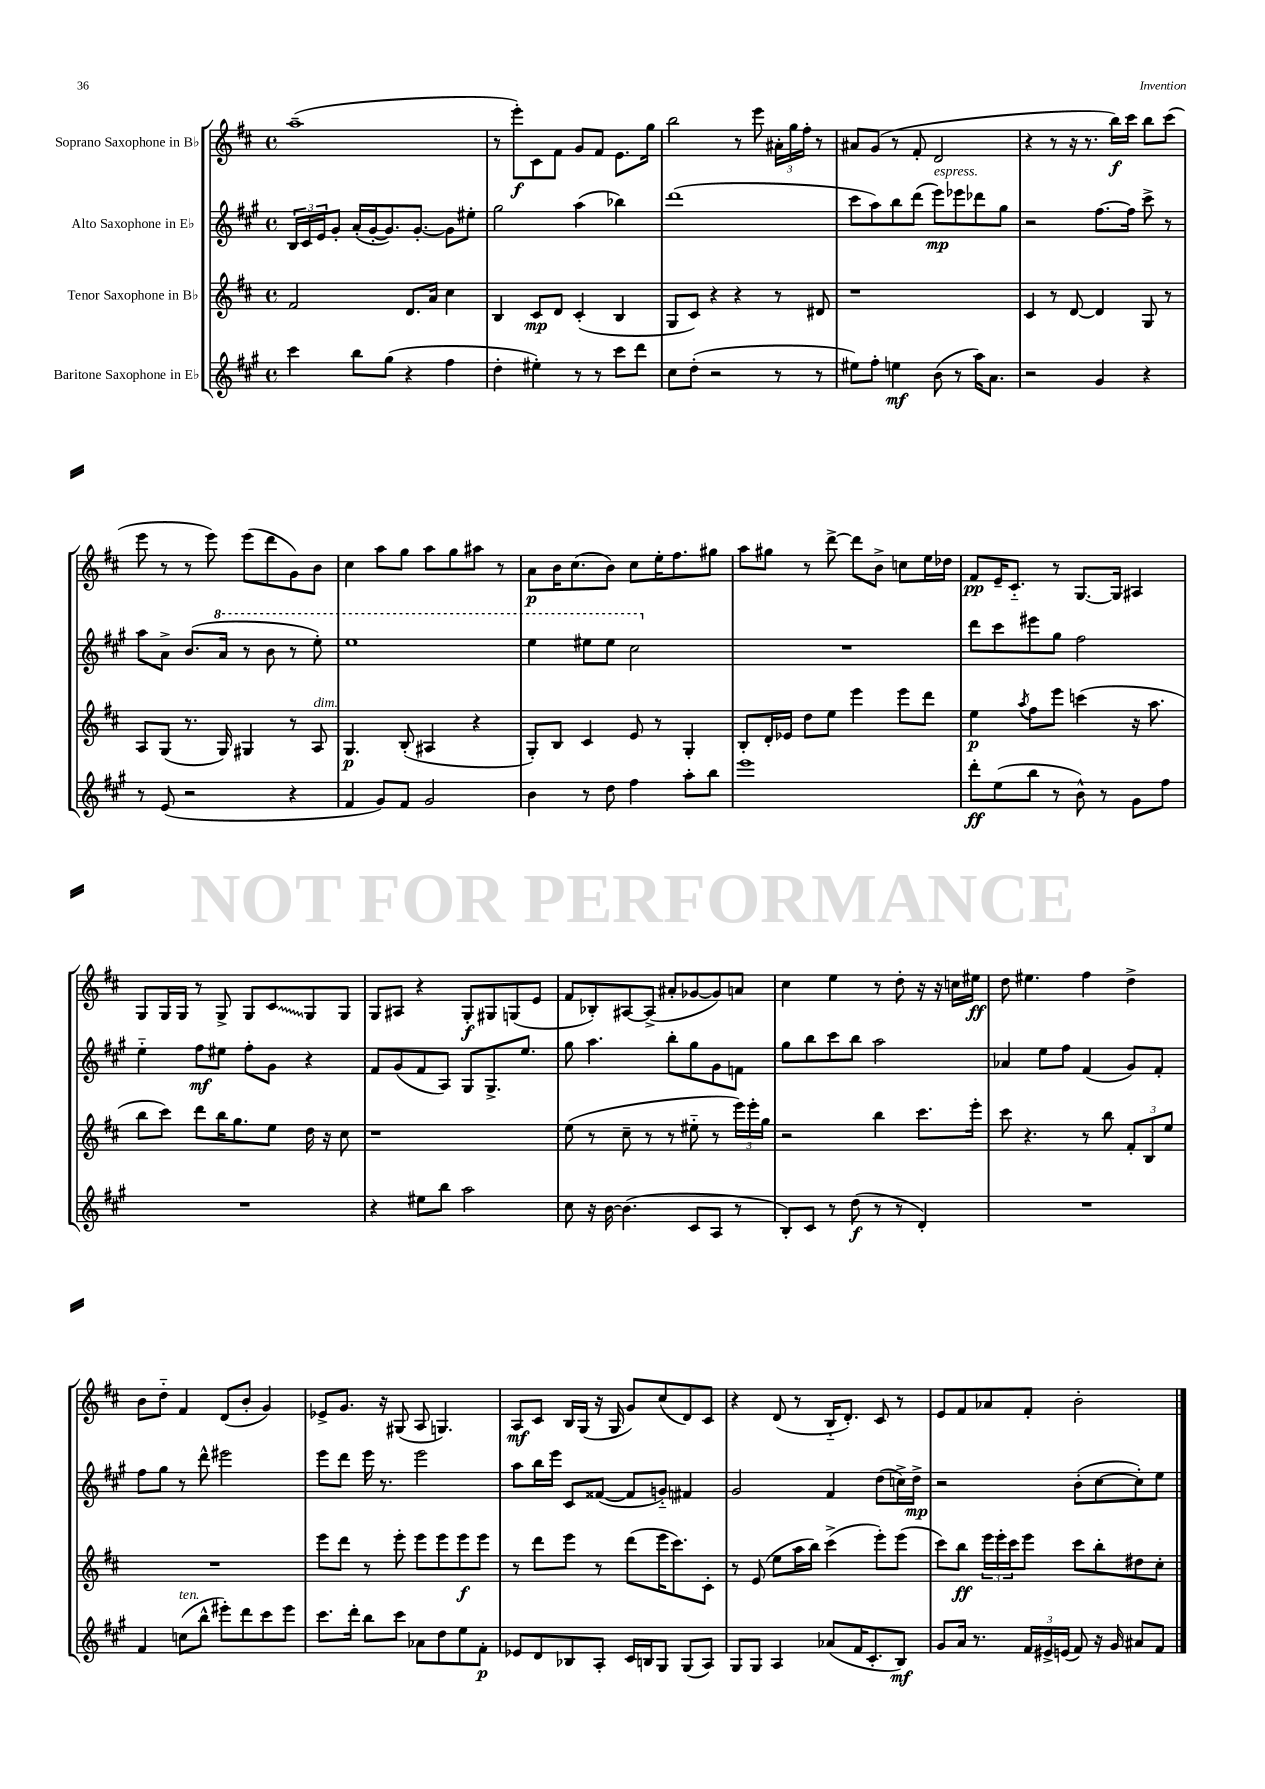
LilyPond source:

<<
\new StaffGroup <<
\new Staff = "s0" \with { instrumentName = "Soprano Saxophone in Bb" } {
    \clef treble \key d \major \defaultTimeSignature \time 4/4
    a''1--( |
    r8 e'''8-.\f) cis'8 fis'8 g'8 fis'8 e'8. g''16 |
    b''2 r8 e'''8 \tuplet 3/2 { ais'16-. g''16 fis''16-. } r8 |
    ais'8 g'8( r8 fis'8-. d'2 |
    r4 r8 r16 r8. b''16\f) cis'''16 b''8 cis'''8( |
    e'''8 r8 r8 e'''8) e'''8( d'''8 g'8) b'8 |
    cis''4 a''8 g''8 a''8 g''8 ais''8 r8 |
    a'8\p b'16 cis''8.( b'8) cis''8 e''16-. fis''8. gis''8 |
    a''8 gis''8 r8 d'''8~-> d'''8 b'8-> c''8 e''16 des''16 |
    fis'8\pp e'16-- cis'8.-_ r8 g8.~ g16 ais4 |
    g8 g16 g16 r8 g8-> g8 \once \override Glissando.style = #'zigzag cis'8\glissando g8 g8 |
    g8 ais8 r4 g8-.\f gis8 g8( e'8 |
    fis'8 bes8-.) ais8~ ais8->( ais'8-. ges'8~ ges'8) a'8 |
    cis''4 e''4 r8 d''8-. r16 r16 c''16 eis''16\ff |
    d''8 eis''4. fis''4 d''4-> |
    b'8 d''8-_ fis'4 d'8( b'8-. g'4) |
    ees'8-> g'8. r16 gis8( a8 g4.) |
    a8\mf cis'8 b16 g16( r16 g16 g'8) cis''8( d'8) cis'8 |
    r4 d'8( r8 b16-_ d'8.-.) cis'8 r8 |
    e'8 fis'8 aes'8 fis'8-. b'2-. \bar "|." |
}
\new Staff = "s1" \with { instrumentName = "Alto Saxophone in Eb" } {
    \clef treble \key a \major \defaultTimeSignature \time 4/4
    \tuplet 3/2 { b16 cis'16 e'16 } gis'8-. a'16-.( gis'16~-. gis'8.) gis'8.~-. gis'8 eis''8-. |
    gis''2 a''4( bes''4) |
    d'''1( |
    cis'''8 a''8) b''8 d'''8( e'''8\mp^\markup { \italic "espress." }) ees'''8 des'''8 gis''8 |
    r2 fis''8.~ fis''16 cis'''8-> r8 |
    a''8 a'8-> b'8.( \ottava #1 a''16 r8 b''8 r8 e'''8-.) |
    e'''1 |
    e'''4 eis'''8 eis'''8 cis'''2 \ottava #0 |
    R1 |
    d'''8 cis'''8 eis'''8 gis''8 fis''2 |
    e''4-_ fis''8\mf eis''8 fis''8-. gis'8 r4 |
    fis'8 gis'8( fis'8 a8) gis8 gis8.-> e''8. |
    gis''8 a''4. b''8-. gis''8 gis'8 f'8 |
    gis''8 b''8 cis'''8 b''8 a''2 |
    aes'4 e''8 fis''8 fis'4( gis'8) fis'8-. |
    fis''8 gis''8 r8 d'''8-^ eis'''2 |
    e'''8 d'''8 e'''16 r8. e'''2 |
    a''8 b''16 e'''16 cis'8 fisis'8~( fisis'8 g'8-_) fis'4 |
    gis'2 fis'4 d''8( c''16->) d''16->\mp |
    r2 b'8-.( cis''8~ cis''8-.) e''8 \bar "|." |
}
\new Staff = "s2" \with { instrumentName = "Tenor Saxophone in Bb" } {
    \clef treble \key d \major \defaultTimeSignature \time 4/4
    fis'2 d'8. a'16 cis''4 |
    b4 cis'8\mp d'8 cis'4-.( b4 |
    g8 cis'8) r4 r4 r8 dis'8 |
    r1 |
    cis'4 r8 d'8~ d'4 g8 r8 |
    a8 g8( r8. g16) gis4 r8 a8^\markup { \italic "dim." } |
    g4.\p b8-.( ais4 r4 |
    g8-.) b8 cis'4 e'8 r8 g4-. |
    b8-. d'16-. ees'16 d''8 e''8 e'''4 e'''8 d'''8 |
    e''4\p \acciaccatura { a''8 } fis''8 e'''8 c'''4( r16 a''8. |
    b''8 cis'''8) d'''8 b''16 g''8. e''8 d''16 r16 cis''8 |
    r1 |
    e''8( r8 cis''8-- r8 r8 eis''8-_ r8 \tuplet 3/2 { e'''16) e'''16-. g''16 } |
    r2 b''4 cis'''8. e'''16-. |
    cis'''8 r4. r8 b''8 \tuplet 3/2 { fis'8-. b8 e''8 } |
    R1 |
    e'''8 d'''8 r8 e'''8-. e'''8 e'''8 e'''8\f e'''8 |
    r8 d'''8 e'''8 r8 d'''8( e'''16 cis'''8.) cis'8-. |
    r8 e'8( e''8 a''16 b''16) cis'''4->( e'''8-.) e'''8( |
    cis'''8) b''8\ff \tuplet 3/2 { e'''16 e'''16-. cis'''16 } e'''8 cis'''8 b''8-. dis''8 cis''8-. \bar "|." |
}
\new Staff = "s3" \with { instrumentName = "Baritone Saxophone in Eb" } {
    \clef treble \key a \major \defaultTimeSignature \time 4/4
    cis'''4 b''8 gis''8( r4 fis''4 |
    d''4-. eis''4-.) r8 r8 cis'''8 d'''8 |
    cis''8 d''8-.( r2 r8 r8 |
    eis''8) fis''8-. e''4\mf b'8( r8 a''16) a'8. |
    r2 gis'4 r4 |
    r8 e'8( r2 r4 |
    fis'4 gis'8) fis'8 gis'2 |
    b'4 r8 d''8 fis''4 a''8-. b''8 |
    e'''1 |
    d'''8-.\ff e''8( b''8 r8 b'8-^) r8 gis'8 fis''8 |
    R1 |
    r4 eis''8 b''8 a''2 |
    cis''8 r16 b'16~ b'4.( cis'8 a8 r8 |
    b8-.) cis'8 r8 d''8\f( r8 r8 d'4-.) |
    R1 |
    fis'4 c''8^\markup { \italic "ten." }( b''8-^ eis'''8-.) d'''8 cis'''8 eis'''8 |
    cis'''8. d'''16-. b''8 cis'''8 aes'8 d''8 e''8 fis'8-.\p |
    ees'8 d'8 bes8 a8-. cis'16 b16 gis8 gis8( a8) |
    gis8 gis8 a4 aes'8( fis'16 cis'8.-. b8\mf) |
    gis'8 a'16 r8. \tuplet 3/2 { fis'16 eis'16-> e'16( } fis'8) r16 gis'16 ais'8 fis'8 \bar "|." |
}
>>
>>
\layout { \context { \Score \remove "Bar_number_engraver" } }
